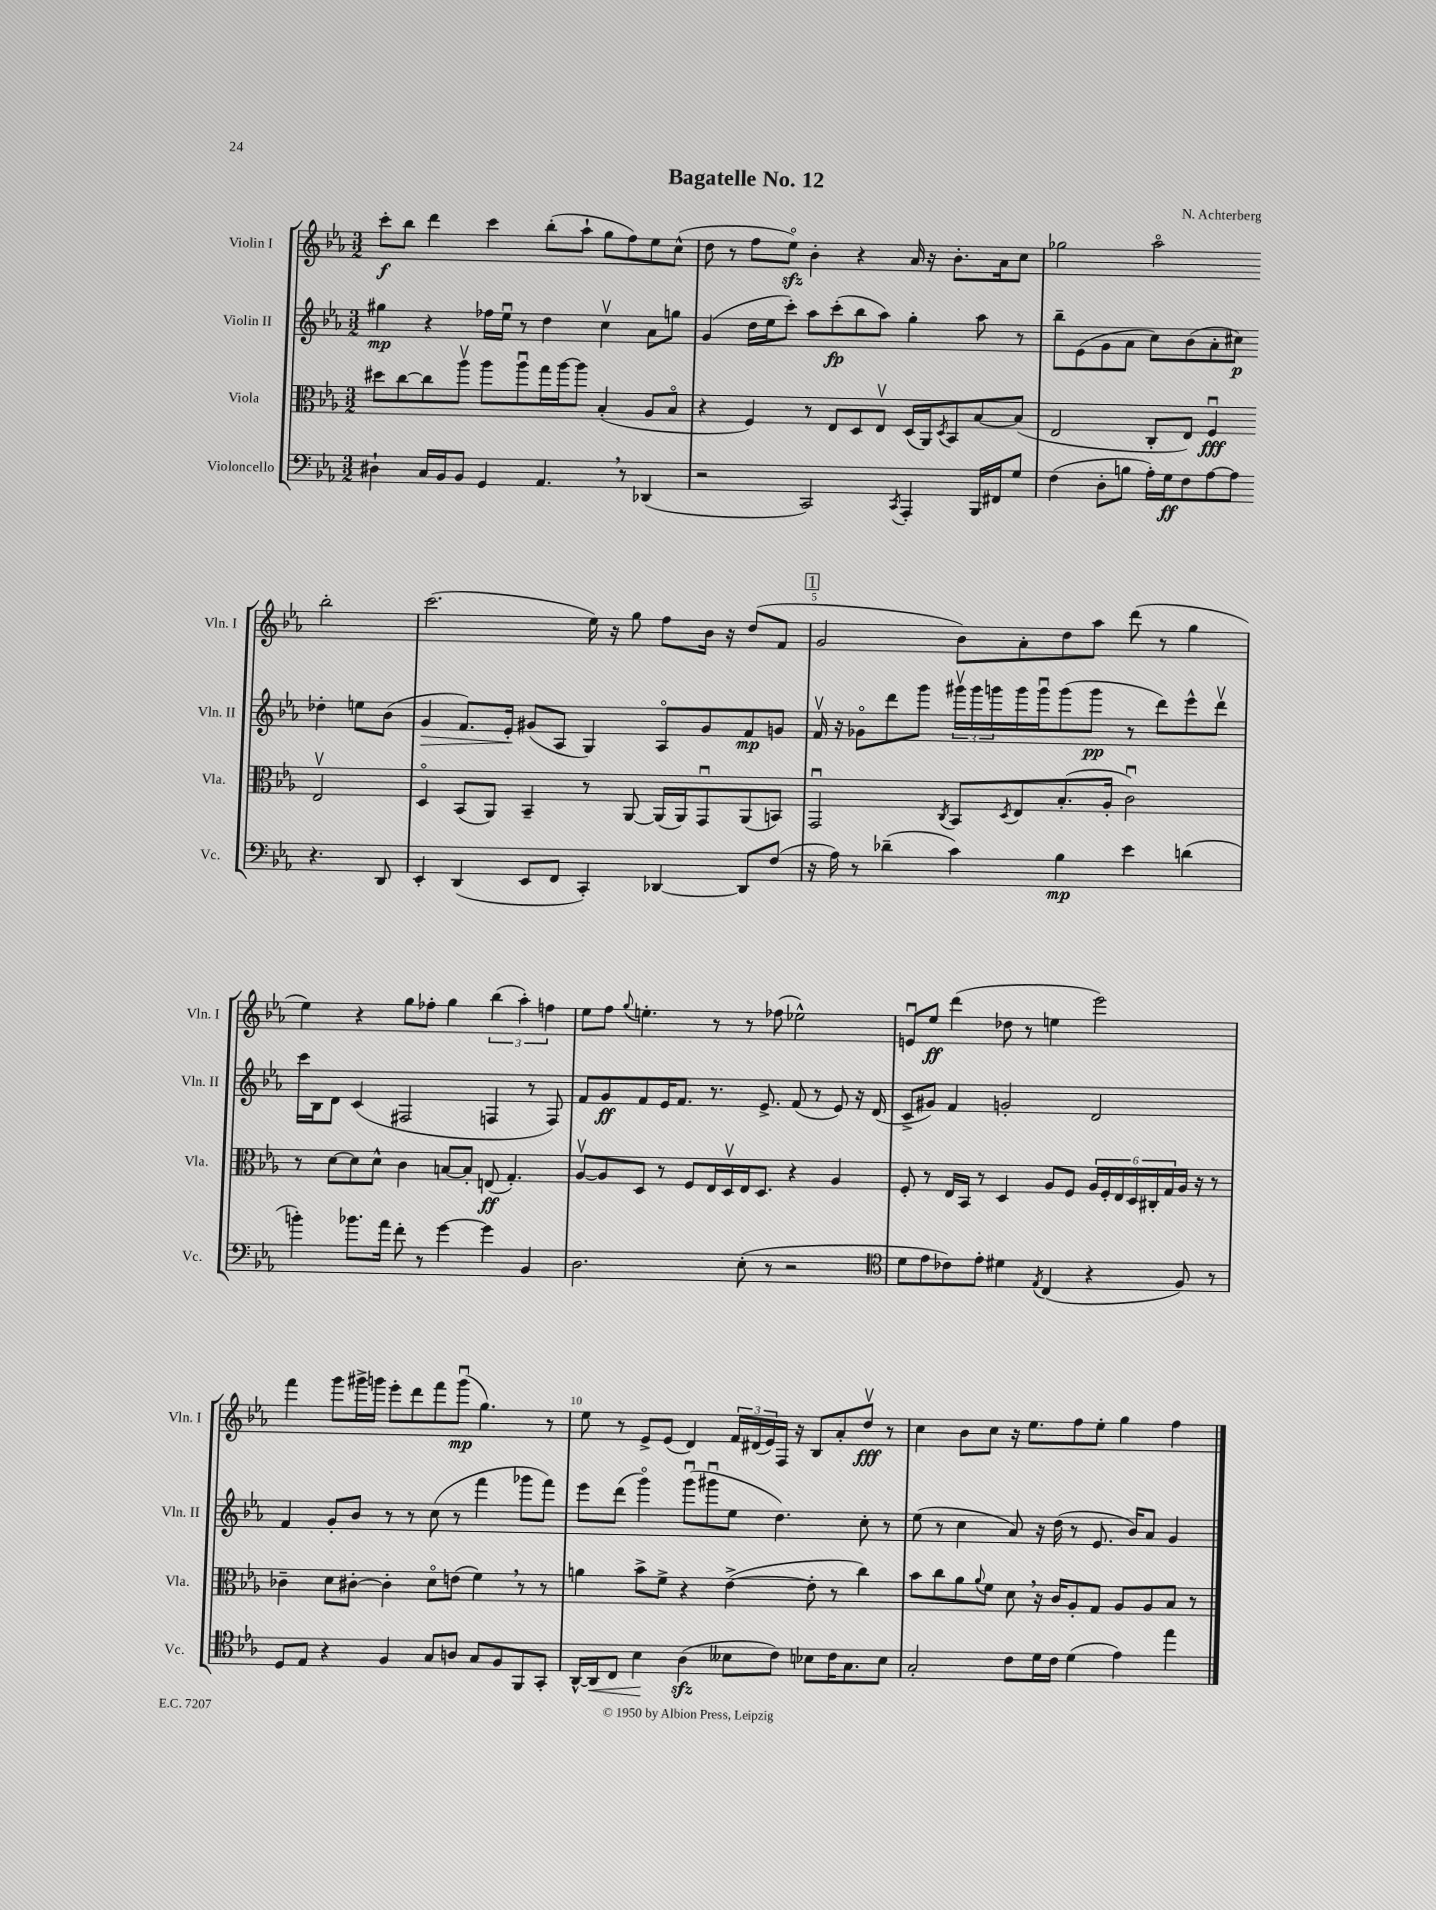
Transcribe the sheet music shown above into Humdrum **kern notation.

**kern	**kern	**kern	**kern
*staff4	*staff3	*staff2	*staff1
*clefF4	*clefC3	*clefG2	*clefG2
*k[b-e-a-]	*k[b-e-a-]	*k[b-e-a-]	*k[b-e-a-]
*M3/2	*M3/2	*M3/2	*M3/2
4D#`	8dd#	4gg#	8ccc'
.	[8cc	.	8bb-
16C	8cc]	4r	4ddd
16BB-	.	.	.
8BB-	8aa-v	.	.
4GG	8aa-	16ff-	4ccc
.	.	16ee-u	.
.	8aa-u	8r	.
4.AA-	16gg	4dd	(8bb-'
.	[16aa-	.	.
.	8aa-]	.	8aa-`
.	(4B-'	4ccv	8gg
8r	.	.	8ff)
(4DD-	8A-	8a-	8ee-
.	8B-o	8gg	(8cc^^
=	=	=	=
2r	4r	(4g	8dd
.	.	.	8r
.	4F)	16dd	8ff
.	.	16ee-	.
.	.	8ccc')	8ee-o)
2CC)	8r	8aa-	4b-'
.	8E-	(8ccc'	.
.	8D	8bb-	4r
.	8E-v	8aa-)	.
8qCC	.	.	.
4AAA-'	(16D	4gg'	16a-
.	16AA-)	.	16r
.	8qD	.	.
.	8BB-	.	8.b-'
16BBB-	[8B-	8aa-	.
16FF#	.	.	16a-
8G	(8B-]	8r	8cc
=	=	=	=
(4F	2E-	8bb-~	2gg-
.	.	(8e-	.
8D'	.	8g	.
8B	.	8a-	.
16A-')	8C'	8cc)	2aa-o
16G	.	.	.
8F	8E-)	(8b-	.
[8A-	4Fu	8a-'	.
8A-]	.	8cc#)	.
4.r	2E-v	4dd-'	2bb-'
.	.	8ee	.
8DD	.	(8b-	.
=	=	=	=
4EE-'	4Do	4g	(2.ccc
(4DD	(8BB-	8.f)	.
.	8AA-)	.	.
.	.	16e-'	.
8EE-	4BB-~	(8g#	.
8FF	.	8A-	.
4CC')	8r	4G)	16ee-)
.	.	.	16r
.	[8AA-	.	8gg
[4DD-	(16AA-]	8A-o	8ff
.	16AA-)	.	.
.	8GGu	8g#	16b-
.	.	.	16r
8DD-]	(8AA-	8f	(8dd
(8F	8BB)	8g	8f
=	=	=	=
16r	2GGu	16fv	2g
16A-)	.	16r	.
8r	.	8g-o	.
(4d-~	.	8ddd	.
.	.	8ggg	.
.	8qC	.	.
4c)	8BB-	24ggg#v	8b-)
.	.	24ggg#	.
.	.	24ggg	.
.	8qD	.	.
.	8E-	16ggg	8a-'
.	.	16gggu	.
4B-	(8.B-'	(8ggg	8dd
.	.	8ggg	8aa-
.	16A-'	.	.
4e-	2cu)	8r	(8ddd
.	.	8ddd)	8r
(4d	.	8eee-^^	4gg
.	.	8dddv	.
=	=	=	=
4b')	8r	16ccc	4ee-)
.	.	16B-	.
.	[8d	8d	.
8.b-	8d]	(4c	4r
.	8d^^	.	.
16a-	.	.	.
8f'	4c	2F#	8gg
8r	.	.	8ff-'
[4g	[8B	.	4gg
.	8B']	.	.
4g]	(8E	4F	(6bb-
.	4.G')	.	.
.	.	.	6aa-')
4BB-	.	8r	.
.	.	.	6ff
.	.	8F)	.
=	=	=	=
2.D	[8A-v	8f	8ee-
.	8A-]	8g	8ff
.	.	.	8qqgg
.	8D	8f	4.ee'
.	8r	16e-	.
.	.	8.f	.
.	8F	.	.
.	16E-	8.r	8r
.	16Dv	.	.
(8E-'	16E-	.	8r
.	8.D	8.e-^	.
8r	.	.	(8ff-
2r	4r	(8f	2ee-^^)
.	.	8r	.
.	4A-	8e-)	.
.	.	16r	.
.	.	(16d	.
=	=	=	=
*clefC4	*	*	*
8d	8F'	8c^	8eu
8e-	8r	8g#)	8ee-
8c-)	16E-	4f	(4ddd
.	16BB-	.	.
8e-'	8r	.	.
4d#	4D	2g'	8dd-
.	.	.	8r
8qE-	.	.	.
(4C	8A-	.	4ee
.	8F	.	.
4r	24A-	2d	2eee-)
.	24F'	.	.
.	24E-	.	.
.	24D	.	.
.	24C#'	.	.
.	24G	.	.
8F)	16A-	.	.
.	16r	.	.
8r	8r	.	.
=	=	=	=
8D	4c-~	4f	4fff
8E-	.	.	.
4r	8d	8g'	8ggg
.	[8c#'	8b-	16ggg#^
.	.	.	16ggg
4F	4c#']	8r	8eee-'
.	.	8r	8ddd
8G	8do	(8cc	8fff
8A	(8e	8r	(8gggu
8G	4f)	4fff	4.gg)
8F	.	.	.
8FF	8r	8ggg-	.
8GG'	8r	8fff)	8r
=	=	=	=
[16AA-^^	4a	8eee-	8ee-
16AA-]	.	.	.
8C	.	(8ddd	8r
4B-	8b-^	4gggo)	8e-^
.	8f^	.	(8e-
(4A-	4r	(8gggu	4d)
.	.	8ggg#u	.
8B--	([4e-^	8ee-	24f
.	.	.	(24d#
.	.	.	24e-)
8c)	.	4.dd)	16F
.	.	.	16r
8B-	8e-']	.	8B-
16c	8r	.	8a-'
8.G	.	.	.
.	4cc)	8cc'	8ddv
8B-	.	8r	8r
=	=	=	=
2G'	8b-	(8ee-	4cc
.	8cc	8r	.
.	8a-	4cc	8b-
.	8qqa-	.	.
.	8f	.	8cc
8c	8d	8a-)	16r
.	.	.	8.ee-
16d	16r	16r	.
16c	16c	(16dd	.
(4d	8A-'	8r	8ff
.	8G	8.e-	8ee-'
4e-)	8A-	.	4gg
.	.	16b-)	.
.	8A-	8a-	.
4ee-	8B-	4g	4ff
.	8r	.	.
==	==	==	==
*-	*-	*-	*-
